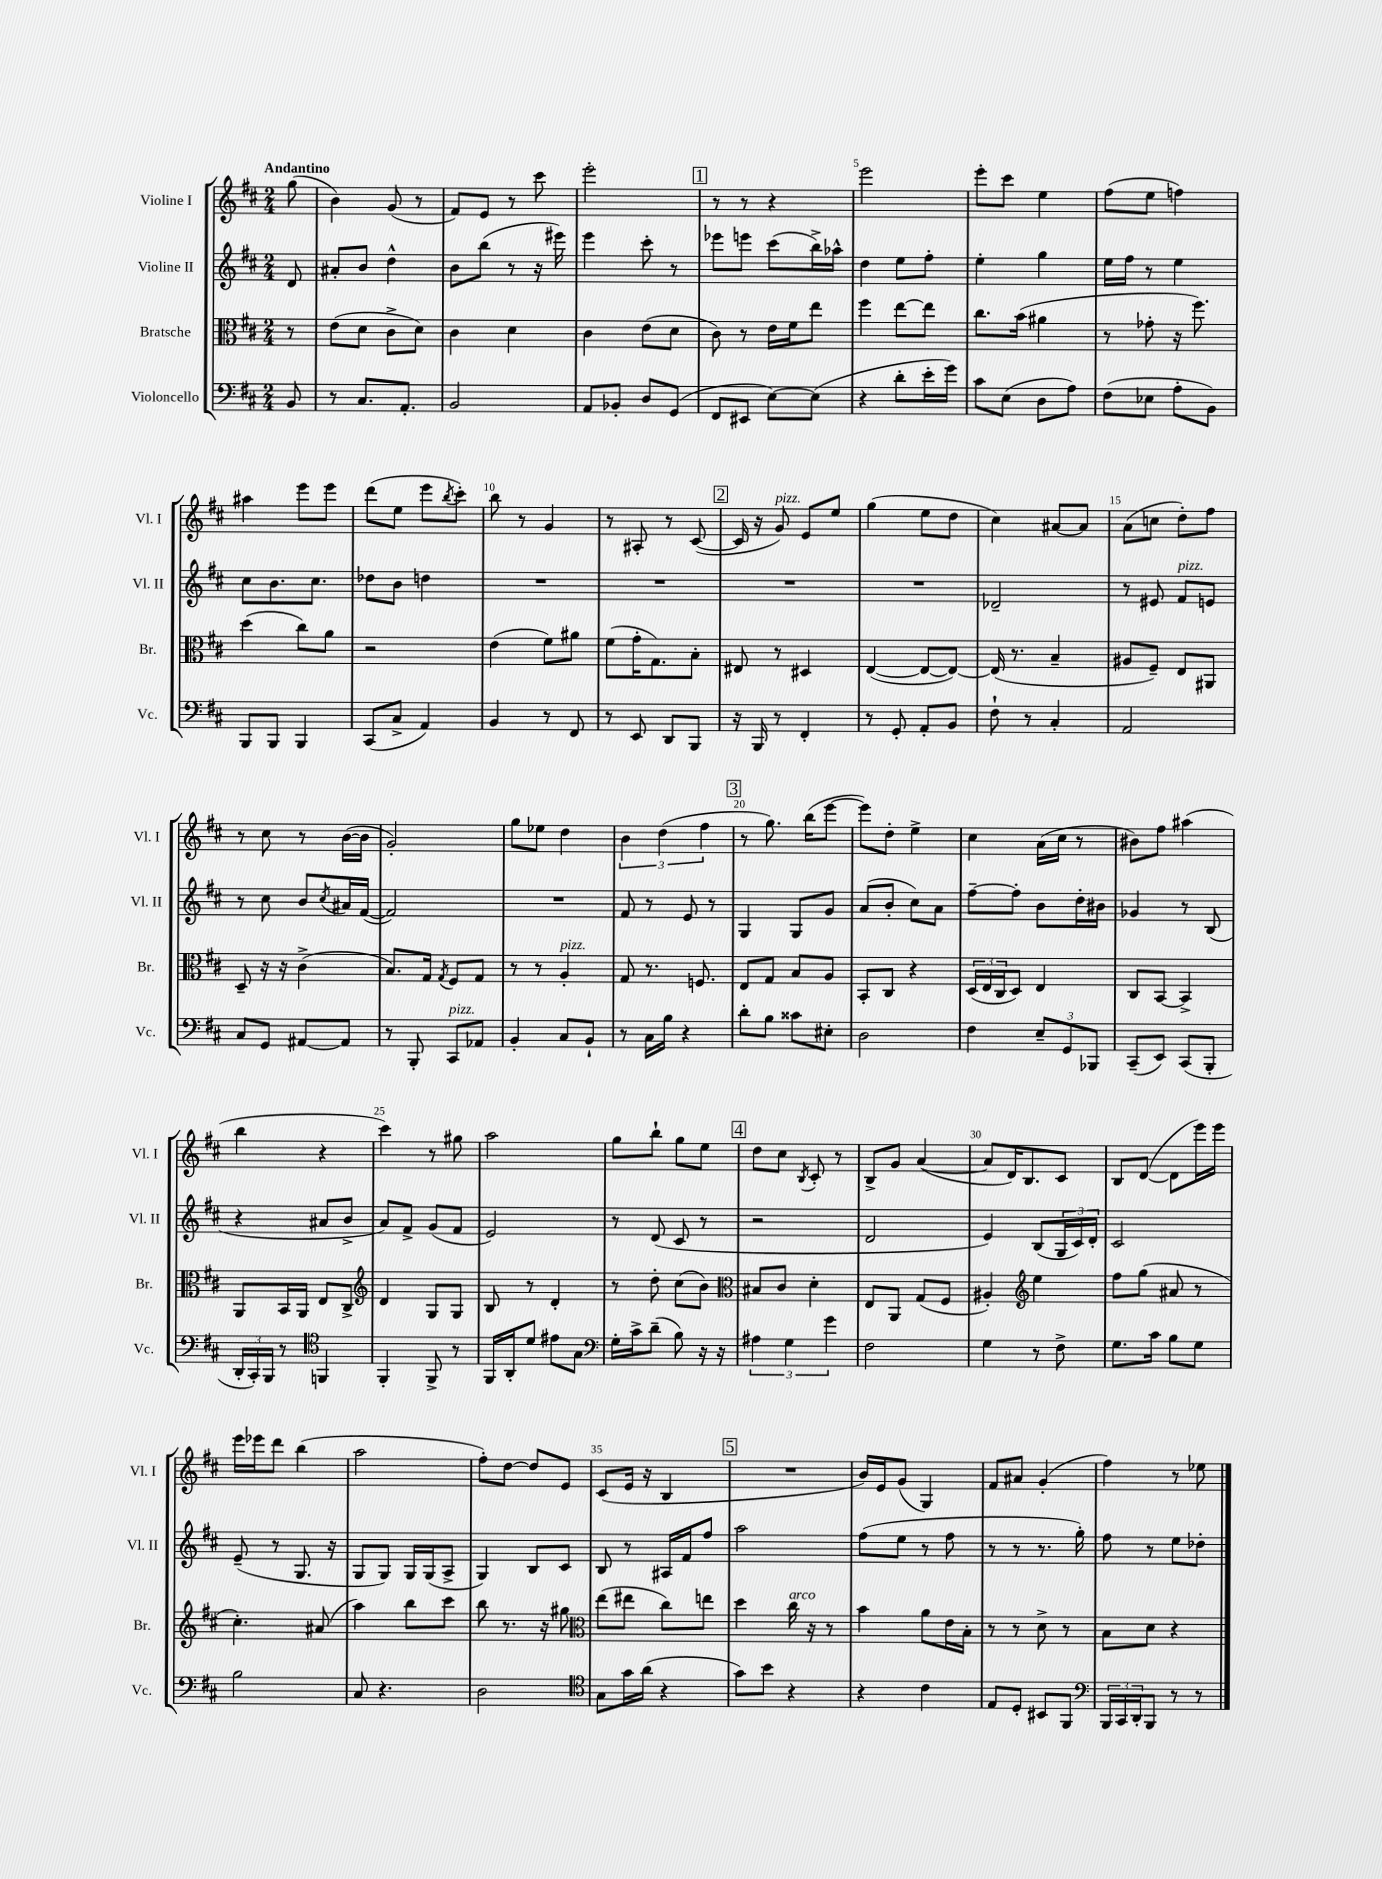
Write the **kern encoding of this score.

**kern	**kern	**kern	**kern
*staff4	*staff3	*staff2	*staff1
*clefF4	*clefC3	*clefG2	*clefG2
*k[f#c#]	*k[f#c#]	*k[f#c#]	*k[f#c#]
*M2/4	*M2/4	*M2/4	*M2/4
8BB	8r	8d	(8gg
=	=	=	=
8r	(8e	8a#'	4b)
8.C#	8d	8b	.
.	8c#^	4dd^^	(8g
8.AA'	.	.	.
.	8d)	.	8r
=	=	=	=
2BB	4c#	8b	8f#)
.	.	(8bb	8e
.	4d	8r	8r
.	.	16r	8ccc#
.	.	16eee#)	.
=	=	=	=
8AA	4c#	4eee	2eee'
8BB-'	.	.	.
8D	(8e	8ccc#'	.
(8GG	8d	8r	.
=	=	=	=
8FF#	8c#)	8eee-	8r
8EE#	8r	8eee	8r
[8E)	16e	(8ccc#	4r
.	16f#	.	.
(8E]	8ee	16bb^)	.
.	.	16aa-^^	.
=	=	=	=
4r	4ff#	4dd	2eee
8d'	[8ee	8ee	.
16e'	8ee]	8ff#'	.
16g)	.	.	.
=	=	=	=
8c#	8.cc#	4ee'	8eee'
(8E	.	.	8ccc#
.	(16b	.	.
8D	4a#	4gg	4ee
8A)	.	.	.
=	=	=	=
(8F#	8r	16ee	(8ff#
.	.	16ff#	.
8E-	8g-'	8r	8ee
8A'	16r	4ee	4ff)
.	8.ff#)	.	.
8BB)	.	.	.
=	=	=	=
8BBB	(4dd	8cc#	4aa#
8BBB	.	8.b	.
4BBB	8cc#)	.	8eee
.	.	8.cc#	.
.	8a	.	8eee
=	=	=	=
(8CC#	2r	8dd-	(8ddd
8C#^	.	8b	8ee
4AA)	.	4dd	8eee
.	.	.	8qbb
.	.	.	8ccc#')
=	=	=	=
4BB	(4e	2r	8bb
.	.	.	8r
8r	8f#)	.	4g
8FF#	8a#	.	.
=	=	=	=
8r	(8f#	2r	8r
8EE	16g'	.	8A#'
.	8.G)	.	.
8DD	.	.	8r
8BBB	8B'	.	([8c#
=	=	=	=
16r	8E#	2r	16c#]
16BBB	.	.	16r
8r	8r	.	8g)
4FF#'	4D#	.	8e
.	.	.	8ee
=	=	=	=
8r	([4E	2r	(4gg
8GG'	.	.	.
8AA'	8E_	.	8ee
8BB	8E_)	.	8dd
=	=	=	=
8F#`	(16E]	2d-~	4cc#)
.	8.r	.	.
8r	.	.	.
4C#'	4B~	.	[8a#
.	.	.	8a#]
=	=	=	=
2AA	8A#	8r	(8a
.	8F#~)	8e#	8cc
.	8E	8f#	8dd')
.	8AA#	8e	8ff#
=	=	=	=
8C#	8D~	8r	8r
8GG	16r	8cc#	8cc#
.	16r	.	.
[8AA#	(4c#^	8b	8r
.	.	8qcc#	.
8AA#]	.	16a#	([16b
.	.	([16f#	16b]
=	=	=	=
8r	8.B)	2f#])	2g')
8BBB'	.	.	.
.	16G	.	.
.	8qG	.	.
8CC#	8F#	.	.
8AA-	8G	.	.
=	=	=	=
4BB'	8r	2r	8gg
.	8r	.	8ee-
8C#	4A'	.	4dd
8BB`	.	.	.
=	=	=	=
8r	8G	8f#	6b
16C#	8.r	8r	.
.	.	.	(6dd
16B	.	.	.
4r	.	8e	.
.	8.F	.	.
.	.	.	6ff#
.	.	8r	.
=	=	=	=
8d'	8E	4G	8r
8B	8G	.	8.gg)
8c##	8B	8G	.
.	.	.	(16bb
8E#'	8A	8g	[8eee
=	=	=	=
2D	8BB'	(8a	8eee])
.	8C#	8b'	8dd'
.	4r	8cc#)	4ee^
.	.	8a	.
=	=	=	=
4F#	(24D	[8ff#~	4cc#
.	24E	.	.
.	24C#	.	.
.	8D)	8ff#']	.
12E~	4E	8b	(16a
.	.	.	16cc#
12GG	.	.	.
.	.	16dd'	8r
12BBB-	.	.	.
.	.	16b#	.
=	=	=	=
(8CC#~	8C#	4g-	8b#)
8EE)	[8BB	.	8ff#
(8CC#	4BB^]	8r	(4aa#
8BBB'	.	(8B	.
=	=	=	=
24DD'	8AA	4r	4bb
24CC#')	.	.	.
24BBB	.	.	.
8r	16BB	.	.
.	16AA	.	.
*clefC4	*	*	*
4FF	8E	8a#	4r
.	8C#^	8b^	.
=	=	=	=
*	*clefG2	*	*
4FF#'	4d	8a)	4ccc#)
.	.	8f#^	.
8FF#^	8G	(8g	8r
8r	8G	8f#	8gg#
=	=	=	=
16FF#	8B	2e)	2aa
16AA'	.	.	.
8d	8r	.	.
8e#	4d'	.	.
8G	.	.	.
=	=	=	=
*clefF4	*	*	*
16G'	8r	8r	8gg
16c#^	.	.	.
(8d~	8dd'	(8d	8bb`
8B)	(8cc#	8c#	8gg
16r	8b)	8r	8ee
16r	.	.	.
=	=	=	=
*	*clefC3	*	*
6A#	8B#	2r	8dd
.	8c#	.	8cc#
6G	.	.	.
.	.	.	8qB
.	4d'	.	8c#'
6g	.	.	.
.	.	.	8r
=	=	=	=
2F#	8E	2d	8B^
.	8AA	.	8g
.	(8G	.	([4a
.	8F#	.	.
=	=	=	=
4G	4A#')	4e)	8a]
.	.	.	16d)
.	.	.	8.B
*	*clefG2	*	*
8r	4ee	(8B	.
8F#^	.	24G	8c#
.	.	24c#)	.
.	.	24d'	.
=	=	=	=
8.G	8ff#	2c#	8B
.	(8gg	.	([8d
16c#	.	.	.
8B	8a#	.	8d]
8G	8r	.	16eee)
.	.	.	16eee
=	=	=	=
2B	4.cc#')	(8e~	16eee
.	.	.	16eee-
.	.	8r	8ddd
.	.	8.G	(4bb
.	(8a#	.	.
.	.	16r	.
=	=	=	=
8C#	4aa)	8G	2aa
4.r	.	8G)	.
.	8bb	16G	.
.	.	(16G	.
.	8ccc#	8A^	.
=	=	=	=
2D	8bb	4G)	8ff#')
.	8.r	.	[8dd
.	.	8B	8dd]
.	16r	.	.
.	8gg#	8c#	8e
=	=	=	=
*clefC4	*clefC3	*	*
8G	(8ee	8B	(8c#
16g	8ee#	8r	16e
(16a	.	.	16r
4r	8cc#)	16A#	4B
.	.	16f#	.
.	8ee	8ff#	.
=	=	=	=
8g)	4dd	2aa	2r
8b	.	.	.
4r	16cc#	.	.
.	16r	.	.
.	8r	.	.
=	=	=	=
4r	4b	(8ff#	16b)
.	.	.	16e
.	.	8ee	(8g
4c#	8a	8r	4G)
.	16e	8ff#	.
.	16B'	.	.
=	=	=	=
8E	8r	8r	8f#
8D'	8r	8r	8a#
8BB#	8d^	8.r	(4g'
8FF#	8r	.	.
.	.	16gg')	.
=	=	=	=
*clefF4	*	*	*
24BBB	8B	8ff#	4ff#)
24CC#	.	.	.
24DD'	.	.	.
8BBB	8d	8r	.
8r	4r	8ee	8r
8r	.	8dd-'	8ee-
==	==	==	==
*-	*-	*-	*-
